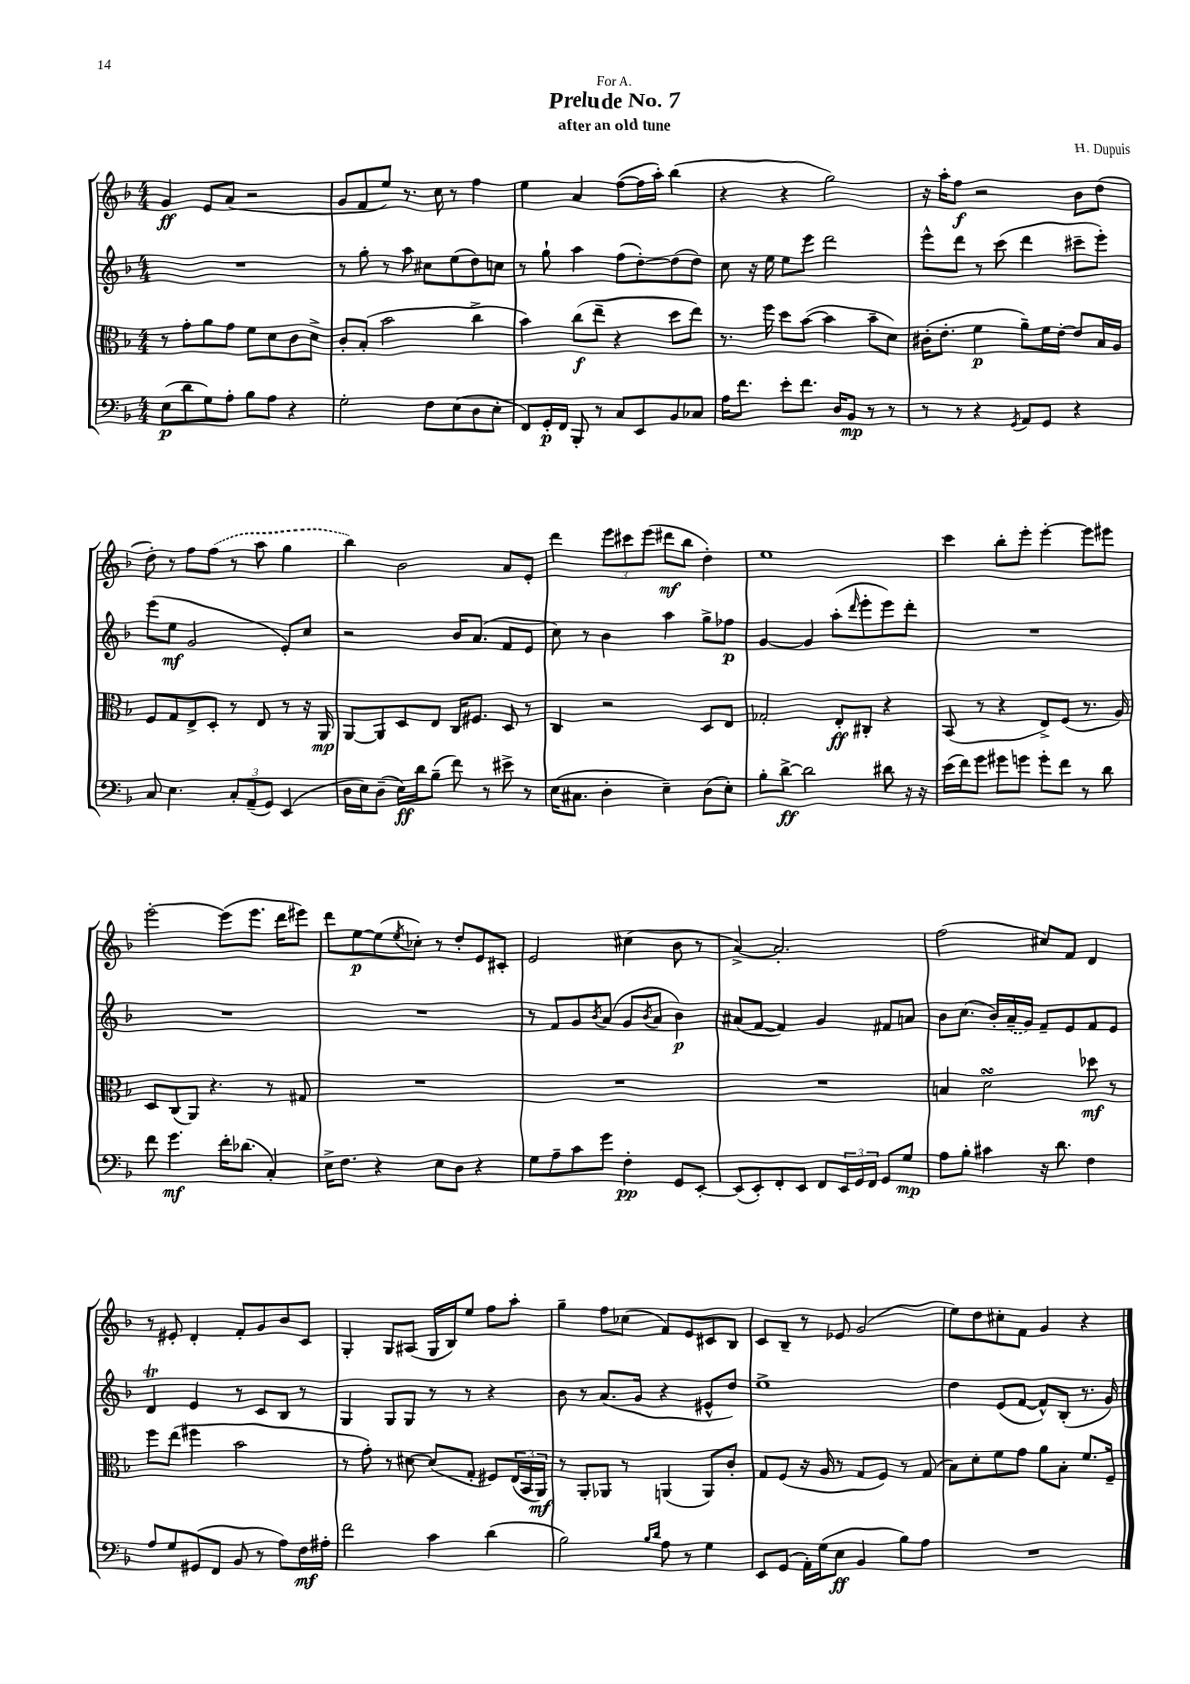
\header { title = "Prelude No. 7" composer = "H. Dupuis" subtitle = "after an old tune" dedication = "For A." }
<<
\new StaffGroup <<
\new Staff = "s0" {
    \clef treble \key f \major \numericTimeSignature \time 4/4
    g'4\ff e'8 a'8( r2 |
    g'8 f'8 e''8) r8. c''16 r8 f''4 |
    e''4 a'4 f''8~( f''16 a''16-.) bes''4( |
    r4 r4 g''2) |
    r16 a''16-. f''8\f r2 bes'8 d''8( |
    d''8-.) r8 f''8 \once \slurDashed f''8( r8 a''8 g''4 |
    bes''4) bes'2 a'8 e'8-. |
    d'''4 \tuplet 3/2 { e'''8 cis'''8 e'''8( } dis'''8\mf bes''8 d''4-.) |
    e''1 |
    c'''4 bes''8-. e'''8-. e'''4~-. e'''8 eis'''8 |
    e'''2~-. e'''8( e'''8. d'''16 eis'''8) |
    d'''8 e''8~\p e''8( \acciaccatura { e''8 } ces''8-.) r8 d''8-. e'8 cis'8-. |
    e'2 cis''4( bes'8 r8 |
    a'4~->) a'2.-. |
    f''2( cis''8) f'8 d'4 |
    r8 eis'8-. d'4-. f'8-. g'8 bes'8 c'8 |
    g4-. g8 ais8( g16 bes16) e''8 f''8 a''8-. |
    g''4-- f''8 ces''8( f'8) e'8 cis'8 bes8 |
    c'8 bes8-- r8 ees'8 g'2( |
    e''8) d''8 cis''8-. f'8 g'4 r4 \bar "|." |
}
\new Staff = "s1" {
    \clef treble \key f \major \numericTimeSignature \time 4/4
    R1 |
    r8 g''8-. r8 a''8 cis''8 e''8( d''8) c''8 |
    r8 g''8-! a''4 f''8( d''8~-.) d''8( d''8) |
    c''8 r16 e''16 e''8 e'''8 d'''2 |
    e'''8-^ d'''8 r8 c'''8( d'''4 cis'''8-- e'''8-.) |
    e'''8( e''8\mf g'2 e'8-.) c''8 |
    r2 bes'16 a'8.( f'8 e'8 |
    c''8) r8 bes'4 a''4 g''8-> fes''8\p |
    g'4~ g'4 a''8-.( \grace { d'''16 } e'''8-. e'''8) d'''8-. |
    R1 |
    R1 |
    R1 |
    r8 f'8 g'8 \acciaccatura { bes'8 } a'8( g'8 \acciaccatura { bes'8 } a'8 bes'4\p) |
    ais'8( f'8~ f'4) g'4 fis'8 a'8 |
    bes'8 c''8.( bes'16-.) \once \slurDashed a'16--( g'16) f'8-- e'8 f'8 e'8 |
    d'4\trill e'4 r8 c'8 bes8 r8 |
    g4 g8 g8 r8 r8 r4 |
    bes'8 r8 a'8.( g'16 r4 eis'8-^ d''8) |
    e''1-> |
    d''4 e'8( f'8~ f'8-^) bes8-.( r8. g'16) \bar "|." |
}
\new Staff = "s2" {
    \clef alto \key f \major \numericTimeSignature \time 4/4
    r8 g'8-. a'8 g'8 f'8 d'8 c'8 d'8-> |
    c'8-. bes8-.( bes'2 c''4-> |
    bes'4) c''8\f( e''8-- r4 d''8 e''8) |
    r8. f''16 d''8 bes'8~( bes'4 bes'8-- d'8) |
    cis'16-.( e'8.-. f'4\p a'8--) f'16 e'16~-. e'8 bes16 a16 |
    f8 g8 e8-> d8-. r8 e8 r8 r16 a,16\mp |
    a,8~ a,8 d8 e8 c16 fis8. d8 r8 |
    c4 r2 d8 e8 |
    ges2-. e8-.\ff cis8-. r4 |
    bes,8( r8 r4 e8->) f8( r8. a16) |
    d8 c8( a,8) r4. r8 gis8 |
    R1 |
    R1 |
    R1 |
    b4 d'2\turn des''8\mf r8 |
    f''8 e''8( fis''4 bes'2 |
    r8 g'8-.) r8 dis'8~ dis'8( g8-. fis8) \tuplet 3/2 { e16( bes,16 a,16\mf) } |
    r8 a,8-. aes,8 r8 a,4( a,8) c'8-. |
    g8 f8( r16 a16 r8 g8 f8) r8 g8( |
    bes8) d'8-. f'8 g'8 a'8 bes8-. f'8. f16-- \bar "|." |
}
\new Staff = "s3" {
    \clef bass \key f \major \numericTimeSignature \time 4/4
    e8\p( d'8 g8) a8-. bes8 a8 r4 |
    g2-. f8 e8( d8 e8-. |
    f,8) g,16-.\p f,16 bes,,8-. r8 c8 e,8 bes,8 ces8 |
    a16 f'8. e'8-. f'8. d16 bes,8\mp r8 r8 |
    r8 r8 r4 \acciaccatura { g,8 } a,8 g,8 r4 |
    c8 e4. \tuplet 3/2 { c8-. a,8--( g,8) } e,4( |
    d16 e16) d8--( e16\ff) d'16 bes8--( f'8) r8 eis'8-> r8 |
    e16( cis8. d4-. e4--) d8( e8-.) |
    bes8-. d'8~->\ff d'2 dis'8 r16 r16 |
    e'16( f'16) g'8 gis'8 g'8 g'8-. f'8 r8 d'8 |
    f'8 g'4.\mf f'16-. des'8.( c4-.) |
    e16-> f8. r4 e8 d8 r4 |
    g8 a8-- c'8 g'8 f4-.\pp g,8 e,8~-. |
    e,8( e,8-.) f,8-. e,8 f,8 \tuplet 3/2 { e,16 g,16 f,16 } g,8 g8\mp |
    a8 bes8-. cis'4 r16 d'8. f4 |
    a8 g8 gis,8( f,8 bes,8 r8 a8) f16\mf ais16-. |
    f'2 c'4 d'4( |
    bes2) \grace { bes16 d'16 } a8 r8 g4 |
    e,8 g,8( a,16-.) g16( e8\ff bes,4 bes8) a8 |
    R1 \bar "|." |
}
>>
>>
\layout { \context { \Score \remove "Bar_number_engraver" } }
